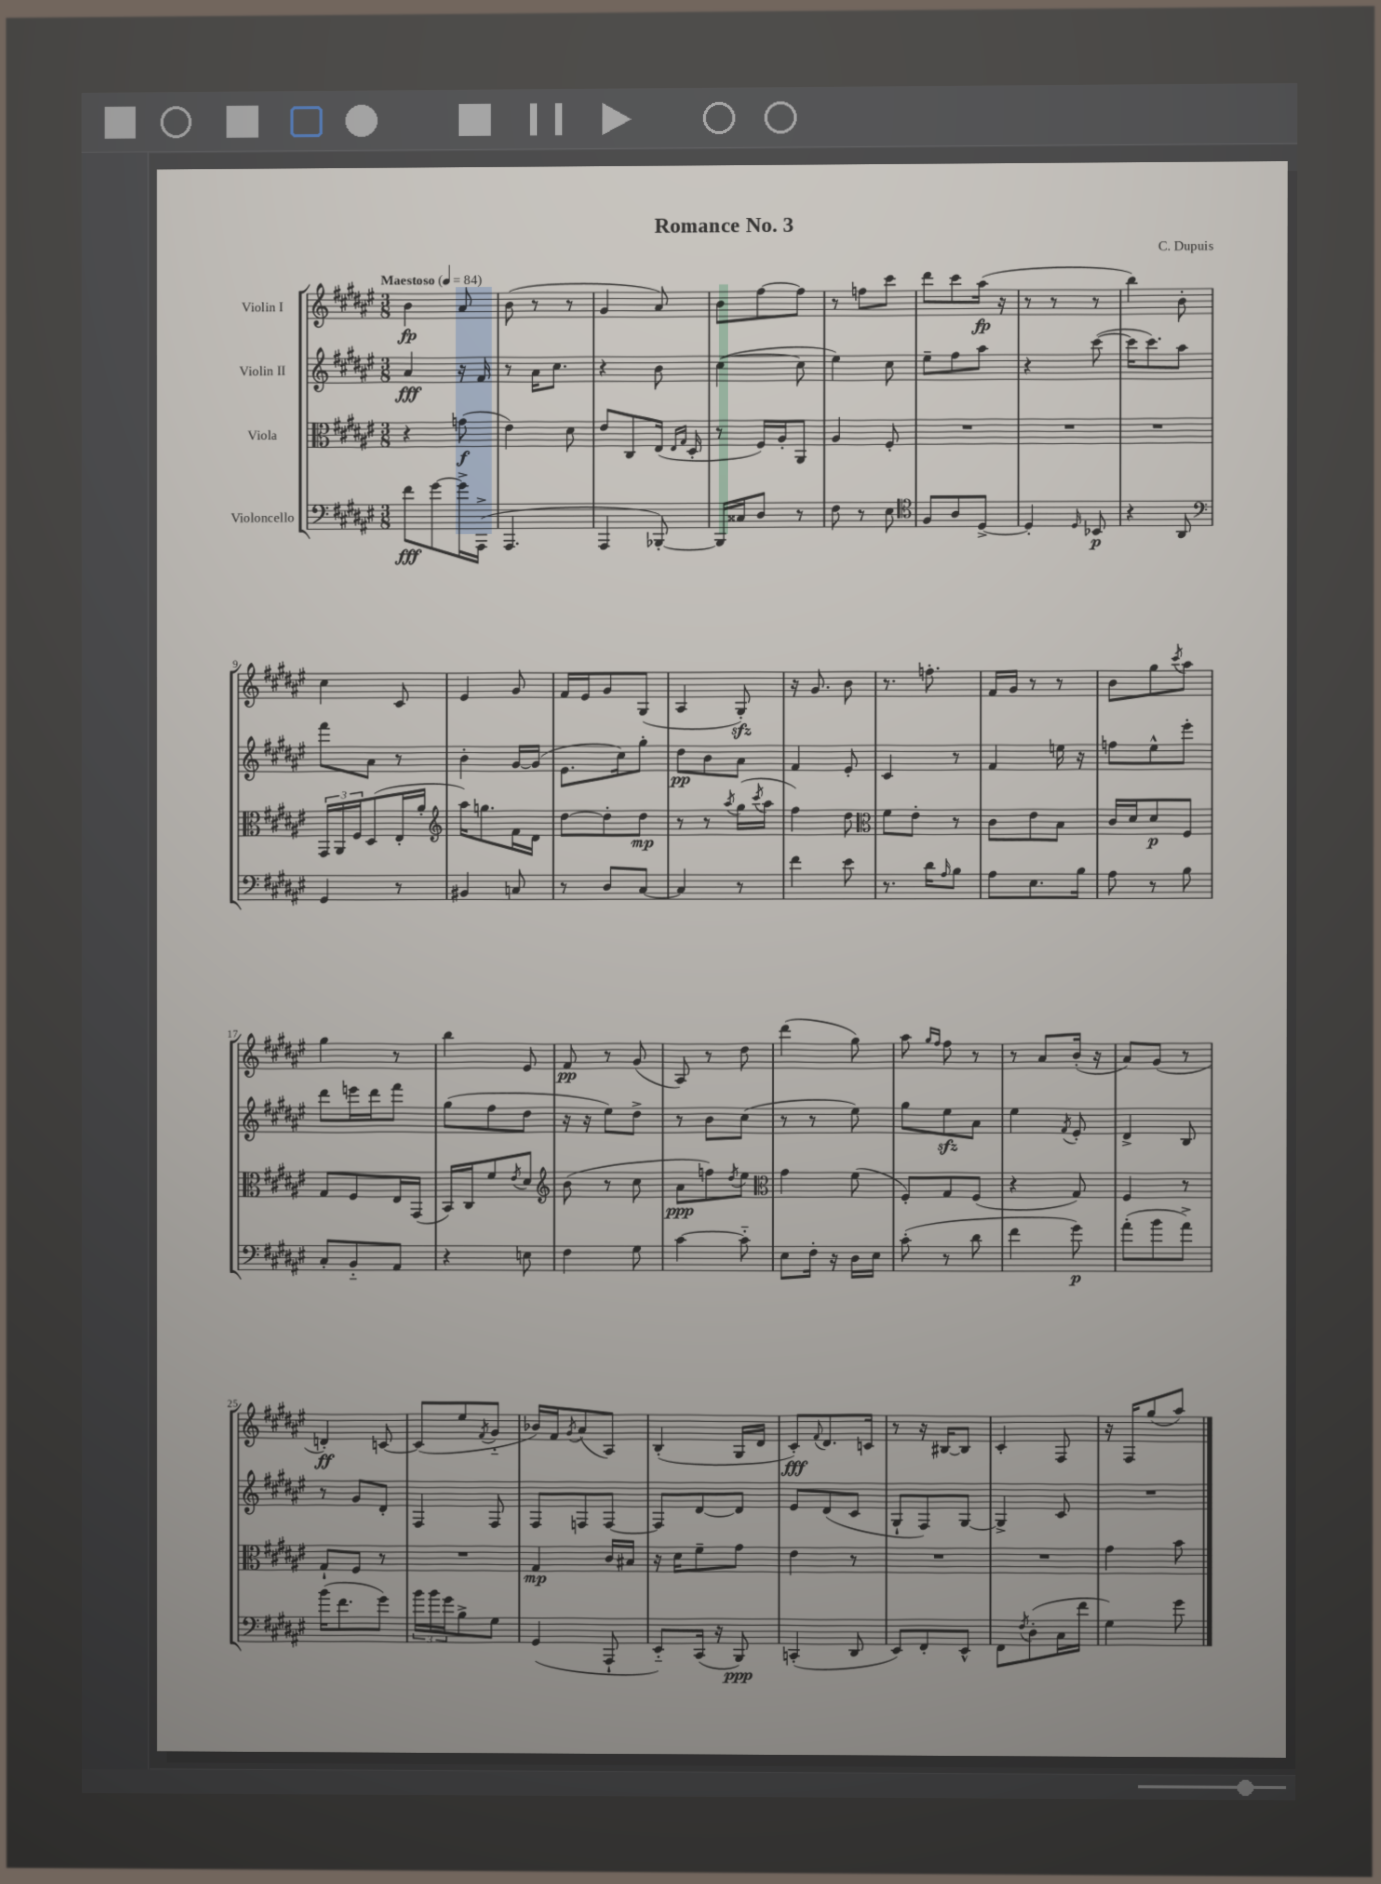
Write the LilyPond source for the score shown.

\header { title = "Romance No. 3" composer = "C. Dupuis" }
<<
\new StaffGroup <<
\new Staff = "s0" \with { instrumentName = "Violin I" } {
    \clef treble \key fis \major \numericTimeSignature \time 3/8 \tempo "Maestoso" 4 = 84
    b'4\fp ais'8 |
    b'8( r8 r8 |
    gis'4 ais'8) |
    b'8 fis''8~ fis''8 |
    r8 f''8 cis'''8 |
    dis'''8 cis'''8 ais''16\fp( r16 |
    r8 r8 r8 |
    b''4) b'8-. |
    cis''4 cis'8 |
    eis'4 gis'8 |
    fis'16 eis'16 gis'8 gis8( |
    ais4 gis8-.\sfz) |
    r16 gis'8. b'8 |
    r8. f''8.-. |
    fis'16 gis'16 r8 r8 |
    b'8 gis''8 \acciaccatura { cis'''8 } ais''8 |
    gis''4 r8 |
    b''4 eis'8 |
    fis'8\pp r8 gis'8( |
    ais8) r8 dis''8 |
    dis'''4( gis''8) |
    ais''8 \grace { gis''16 fis''16 } fis''8 r8 |
    r8 ais'8 b'16-.( r16 |
    ais'8) gis'8( r8 |
    d'4-.\ff) c'8~ |
    c'8( eis''8 \acciaccatura { fis'8 } gis'8-_ |
    bes'16) fis'16 \acciaccatura { gis'8 } ais'8( ais8) |
    b4-.( gis16 dis'16 |
    cis'8-.\fff) \appoggiatura { fis'8 } dis'8. c'16 |
    r8 r16 bis16~ bis8 |
    cis'4-. fis8 |
    r16 fis16 gis''8( ais''8) \bar "|." |
}
\new Staff = "s1" \with { instrumentName = "Violin II" } {
    \clef treble \key fis \major \numericTimeSignature \time 3/8
    ais'4\fff r16 fis'16 |
    r8 ais'16 cis''8. |
    r4 b'8 |
    cis''4~( cis''8 |
    eis''4) cis''8 |
    eis''8-- fis''8 ais''8 |
    r4 cis'''8~( |
    cis'''16 cis'''8.) ais''8 |
    fis'''8 ais'8 r8 |
    b'4-. gis'16~ gis'16( |
    eis'8. cis''16) gis''8-. |
    dis''8\pp b'8 ais'8 |
    fis'4 eis'8-. |
    cis'4 r8 |
    fis'4 e''16 r16 |
    f''8 eis''8-^ eis'''8-. |
    dis'''8 e'''16 dis'''16 fis'''8 |
    gis''8( fis''8 dis''8 |
    r16 r16 eis''8) dis''8-> |
    r8 b'8 cis''8( |
    r8 r8 eis''8) |
    gis''8 eis''8\sfz ais'8 |
    eis''4 \acciaccatura { fis'8 } eis'8-. |
    dis'4-> b8 |
    r8 gis'8 dis'8-. |
    fis4 fis8 |
    fis8 f8 f8~ |
    f8 dis'8~ dis'8 |
    eis'8 dis'8( cis'8 |
    gis8-! fis8) gis8~ |
    gis4-> cis'8 |
    R4. \bar "|." |
}
\new Staff = "s2" \with { instrumentName = "Viola" } {
    \clef alto \key fis \major \numericTimeSignature \time 3/8
    r4 g'8\f( |
    eis'4) dis'8 |
    eis'8 cis8 eis16( \grace { eis16 gis16 } dis16-. |
    r8 fis16) ais16-. ais,8 |
    ais4 fis8-. |
    R4. |
    R4. |
    R4. |
    \tuplet 3/2 { gis,16 ais,16 fis16 } dis8( eis16-. ais'16-. |
    \clef treble ais''16) g''8. fis'16 dis'16 |
    dis''8~ dis''8-. dis''8\mp |
    r8 r8 \acciaccatura { ais''8 } gis''16( \acciaccatura { cis'''8 } ais''16 |
    fis''4) dis''8 |
    \clef alto fis'8 eis'8-. r8 |
    cis'8 eis'8 b8 |
    cis'16 dis'16 dis'8\p fis8 |
    gis8 fis8 eis16 gis,16( |
    b,16) cis16 fis'8 \acciaccatura { eis'8 } dis'8 |
    \clef treble b'8( r8 cis''8 |
    ais'8\ppp f''8) \acciaccatura { dis''8 } eis''8 |
    \clef alto gis'4 fis'8( |
    fis8-.) gis8 fis8( |
    r4 gis8) |
    fis4 r8 |
    gis8-! fis8 r8 |
    R4. |
    gis4\mp cis'16 bis16 |
    r16 dis'16 fis'8-- gis'8 |
    eis'4 r8 |
    R4. |
    R4. |
    gis'4 b'8 \bar "|." |
}
\new Staff = "s3" \with { instrumentName = "Violoncello" } {
    \clef bass \key fis \major \numericTimeSignature \time 3/8
    fis'8\fff gis'8~ gis'16-> ais,,16->( |
    ais,,4. |
    ais,,4 bes,,8~-.) |
    bes,,16 cisis16 dis8 r8 |
    fis8 r8 eis8 |
    \clef tenor fis8 ais8 dis8~-> |
    dis4-. \grace { dis16 } bes,8\p |
    r4 ais,8 |
    \clef bass gis,4 r8 |
    bis,4 c8 |
    r8 dis8 cis8~ |
    cis4 r8 |
    fis'4 eis'8 |
    r8. dis'16 \grace { ais16 } b8 |
    ais8 eis8. b16 |
    ais8 r8 b8 |
    cis8-. b,8-_ ais,8 |
    r4 e8 |
    fis4 gis8 |
    cis'4~ cis'8-_ |
    eis8 fis16-. r16 dis16 eis16 |
    cis'8-.( r8 dis'8 |
    fis'4 gis'8\p) |
    ais'8-.( b'8 ais'8->) |
    b'16( fis'8. gis'8) |
    \tuplet 3/2 { b'16 b'16 gis'16 } b8-> gis8 |
    gis,4( ais,,8-! |
    eis,8-_) cis,16( r16 b,,8\ppp) |
    c,4-.( dis,8 |
    eis,8) fis,8-. eis,8-^ |
    fis,8 \acciaccatura { fis8 } dis8-.( cis16 fis'16 |
    gis4) gis'8 \bar "|." |
}
>>
>>
